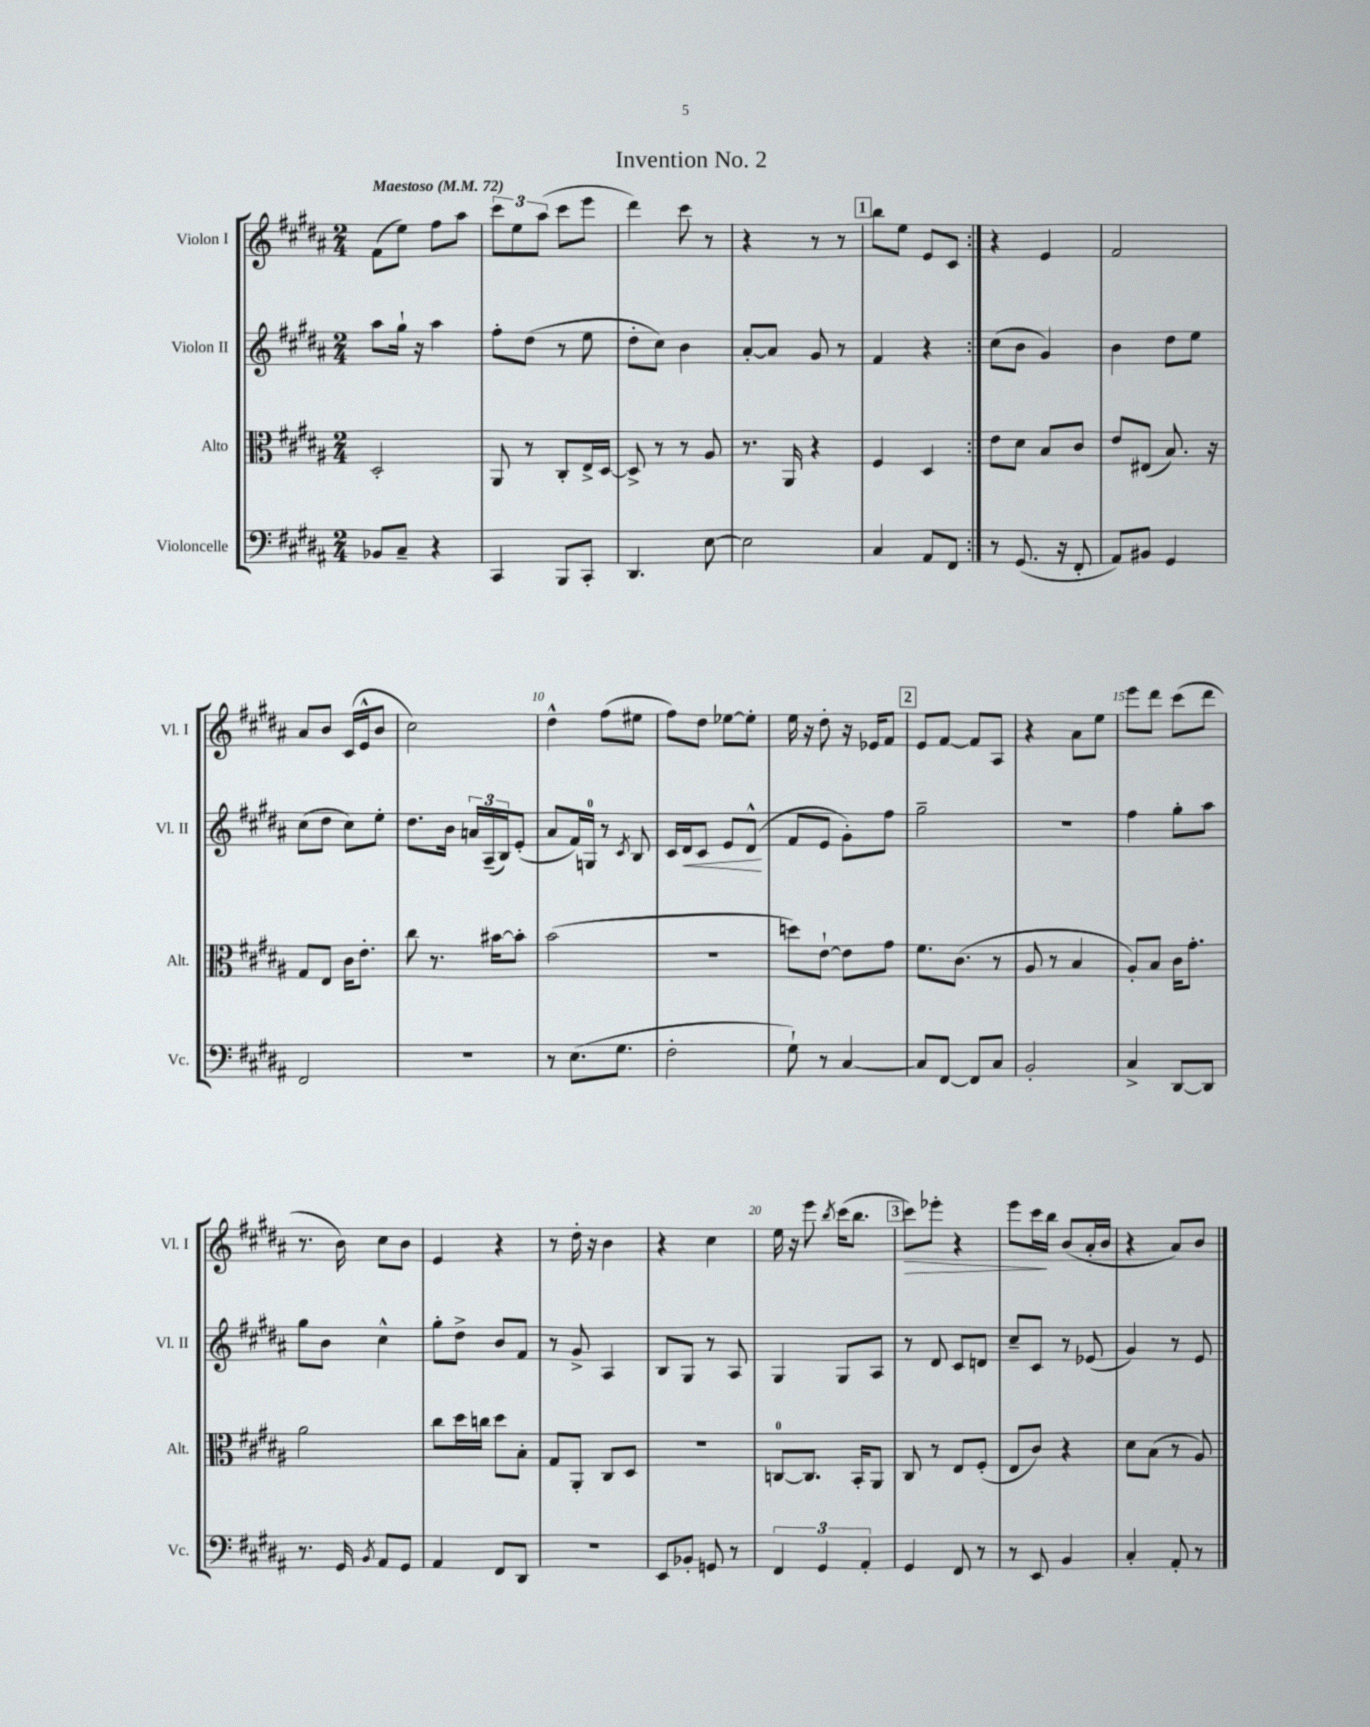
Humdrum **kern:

**kern	**kern	**kern	**dynam	**kern	**dynam
*part4	*part3	*part2	*part2	*part1	*part1
*staff4	*staff3	*staff2	*staff2	*staff1	*staff1
*I"Violoncelle	*I"Alto	*I"Violon II	*	*I"Violon I	*
*I'Vc.	*I'Alt.	*I'Vl. II	*	*I'Vl. I	*
*clefF4	*clefC3	*clefG2	*	*clefG2	*
*k[f#c#g#d#a#]	*k[f#c#g#d#a#]	*k[f#c#g#d#a#]	*	*k[f#c#g#d#a#]	*
*M2/4	*M2/4	*M2/4	*	*M2/4	*
*MM72	*MM72	*MM72	*	*MM72	*
=1	=1	=1	=1	=1	=1
!	!	!	!	!LO:TX:a:B:t=Maestoso	!
8BB-X/L	2D#'/	8aa#\L	.	(8f#\L	.
8C#~/J	.	16gg#`\Jk	.	8ee\J)	.
.	.	16r	.	.	.
4r	.	4aa#\	.	8ff#\L	.
.	.	.	.	8aa#\J	.
=2	=2	=2	=2	=2	=2
4CC#/	8AA#/	8ff#'\L	.	12ccc#\L	.
.	.	.	.	12ee\	.
.	8r	(8dd#\J	.	.	.
.	.	.	.	(12aa#\J	.
8BBB/L	8C#'/L	8r	.	8ccc#\L	.
8CC#'/J	16E^/L	8ee\	.	8eee\J	.
.	[16D#/JJ	.	.	.	.
=3	=3	=3	=3	=3	=3
4.DD#/	8D#^/]	8dd#'\L	.	4ddd#\)	.
.	8r	8cc#\J)	.	.	.
.	8r	4b\	.	8ccc#\	.
[8E\	8A#/	.	.	8r	.
=4	=4	=4	=4	=4	=4
2E\]	8.r	[8a#'/L	.	4r	.
.	.	8a#/J]	.	.	.
.	16AA#/	.	.	.	.
.	4r	8g#/	.	8r	.
.	.	8r	.	8r	.
!!LO:REH:place=s1:t=1
=5	=5	=5	=5	=5	=5
4C#/	4F#/	4f#/	.	8bb\L	.
.	.	.	.	8ee\J	.
8AA#/L	4D#/	4r	.	8e/L	.
8FF#/J	.	.	.	8c#/J	.
=6:|!	=6:|!	=6:|!	=6:|!	=6:|!	=6:|!
8r	8e\L	(8cc#\L	.	4r	.
(8.GG#/	8d#\J	8b\J	.	.	.
.	8B/L	4g#/)	.	4e/	.
16r	.	.	.	.	.
8FF#'/	8c#/J	.	.	.	.
=7	=7	=7	=7	=7	=7
8AA#/L)	8e/L	4b\	.	2f#/	.
8BB#X/J	(8E#X/J	.	.	.	.
4GG#/	8.B/)	8dd#\L	.	.	.
.	.	8ee\J	.	.	.
.	16r	.	.	.	.
!!LO:LB:g=z
=8	=8	=8	=8	=8	=8
2FF#/	8G#/L	(8cc#\L	.	8a#/L	.
.	8E/J	8dd#\J	.	8b/J	.
.	16c#\KL	8cc#\L)	.	(16c#/LL	.
.	8.e'\J	.	.	16e^^/J	.
.	.	8ee'\J	.	8b/J	.
=9	=9	=9	=9	=9	=9
2r	8cc#\	8.dd#\L	.	2cc#\)	.
.	8.r	.	.	.	.
.	.	16b\Jk	.	.	.
.	.	24an/LL	.	.	.
.	.	(24A#~/	.	.	.
.	[16b#X\KL	.	.	.	.
.	.	24B/J)	.	.	.
.	8b#'\J]	(8e'/J	.	.	.
=10	=10	=10	=10	=10	=10
8r	(2b\	8a#/L	.	4dd#^^\	.
(8.E\L	.	16f#/L)	.	.	.
.	.	16Gn/JJ	.	.	.
.	.	8r	.	(8ff#\L	.
8.G#\J	.	.	.	.	.
.	.	8qc#/	.	.	.
.	.	8B/	.	8ee#X\J	.
=11	=11	=11	=11	=11	=11
2F#'\	2r	16c#/LL	.	8ff#\L)	.
!	!	!	!LO:HP:b	!	!
.	.	16d#/J	<	.	.
.	.	8c#/J	.	8dd#\J	.
.	.	8e/L	.	[8ee-X\L	.
.	.	(8d#^^/J	.	8ee-'\J]	.
.	.	.	[	.	.
=12	=12	=12	=12	=12	=12
8G#`\)	8ddn\L)	8f#/L	.	16ee\	.
.	.	.	.	16r	.
8r	[8e`\J	8e/J	.	8dd#'\	.
[4C#/	8e\L]	8g#'\L)	.	16r	.
.	.	.	.	16e-X/KL	.
.	8g#\J	8ff#\J	.	8f#/J	.
!!LO:REH:place=s1:t=2
=13	=13	=13	=13	=13	=13
8C#/L]	8.f#\L	2gg#~\	.	8e/L	.
[8FF#/J	.	.	.	[8f#/J	.
.	(8.c#\J	.	.	.	.
8FF#/L]	.	.	.	8f#/L]	.
8C#/J	8r	.	.	8A#/J	.
=14	=14	=14	=14	=14	=14
2BB'/	8A#/	2r	.	4r	.
.	8r	.	.	.	.
.	4B/	.	.	8a#\L	.
.	.	.	.	8ee\J	.
=15	=15	=15	=15	=15	=15
4C#^/	8A#'/L)	4ff#\	.	8eee\L	.
.	8B/J	.	.	8ddd#\J	.
[8DD#/L	16c#\KL	8gg#'\L	.	(8ccc#\L	.
.	8.g#'\J	.	.	.	.
8DD#/J]	.	8aa#\J	.	8ddd#\J	.
!!LO:LB:g=z
=16	=16	=16	=16	=16	=16
8.r	2a#\	8gg#\L	.	8.r	.
.	.	8b\J	.	.	.
16GG#/	.	.	.	16b\)	.
8qBB/	.	.	.	.	.
8AA#/L	.	4cc#^^\	.	8cc#\L	.
8GG#/J	.	.	.	8b\J	.
=17	=17	=17	=17	=17	=17
4AA#/	8cc#\L	8gg#'\L	.	4e/	.
.	16dd#\L	8dd#^\J	.	.	.
.	16ccn\JJ	.	.	.	.
8FF#/L	8dd#\L	8b/L	.	4r	.
8DD#/J	8B'\J	8f#/J	.	.	.
=18	=18	=18	=18	=18	=18
2r	8G#/L	8r	.	8r	.
.	8AA#'/J	8g#^/	.	16dd#'\	.
.	.	.	.	16r	.
.	8C#/L	4A#/	.	4b\	.
.	8D#/J	.	.	.	.
=19	=19	=19	=19	=19	=19
8EE/L	2r	8B/L	.	4r	.
8BB-X'/J	.	8G#/J	.	.	.
8GGn/	.	8r	.	4cc#\	.
8r	.	8A#/	.	.	.
=20	=20	=20	=20	=20	=20
6FF#/	[8Cn/L	4G#/	.	16ee\	.
.	.	.	.	16r	.
.	8.C/J]	.	.	8eee\	.
6GG#/	.	.	.	.	.
.	.	.	.	8qbb/	.
.	.	8G#/L	.	(16ccc#\KL	.
.	16BB'/KL	.	.	8.bb\J	.
6AA#'/	.	.	.	.	.
.	8AA#/J	8A#/J	.	.	.
!!LO:REH:place=s1:t=3
=21	=21	=21	=21	=21	=21
!	!	!	!	!	!LO:HP:b
4GG#/	8C#/	8r	.	8ccc#\L)	>
.	8r	8d#/	.	8eee-X'\J	.
8FF#/	8E/L	8c#/L	.	4r	.
8r	(8F#'/J	8dn/J	.	.	.
=22	=22	=22	=22	=22	=22
8r	8E/L	8cc#~/L	.	8eee\L	.
8EE/	8c#/J)	8c#/J	.	16ccc#\L	.
.	.	.	.	16bb\JJ	]
4BB/	4r	8r	.	(8b/L	.
.	.	(8e-X/	.	16a#'/L	.
.	.	.	.	16b/JJ	.
=23	=23	=23	=23	=23	=23
4C#'/	8d#\L	4g#/)	.	4r	.
.	(8B\J	.	.	.	.
8AA#'/	8r	8r	.	8a#/L)	.
8r	8A#/)	8e/	.	8b/J	.
==	==	==	==	==	==
*-	*-	*-	*-	*-	*-
